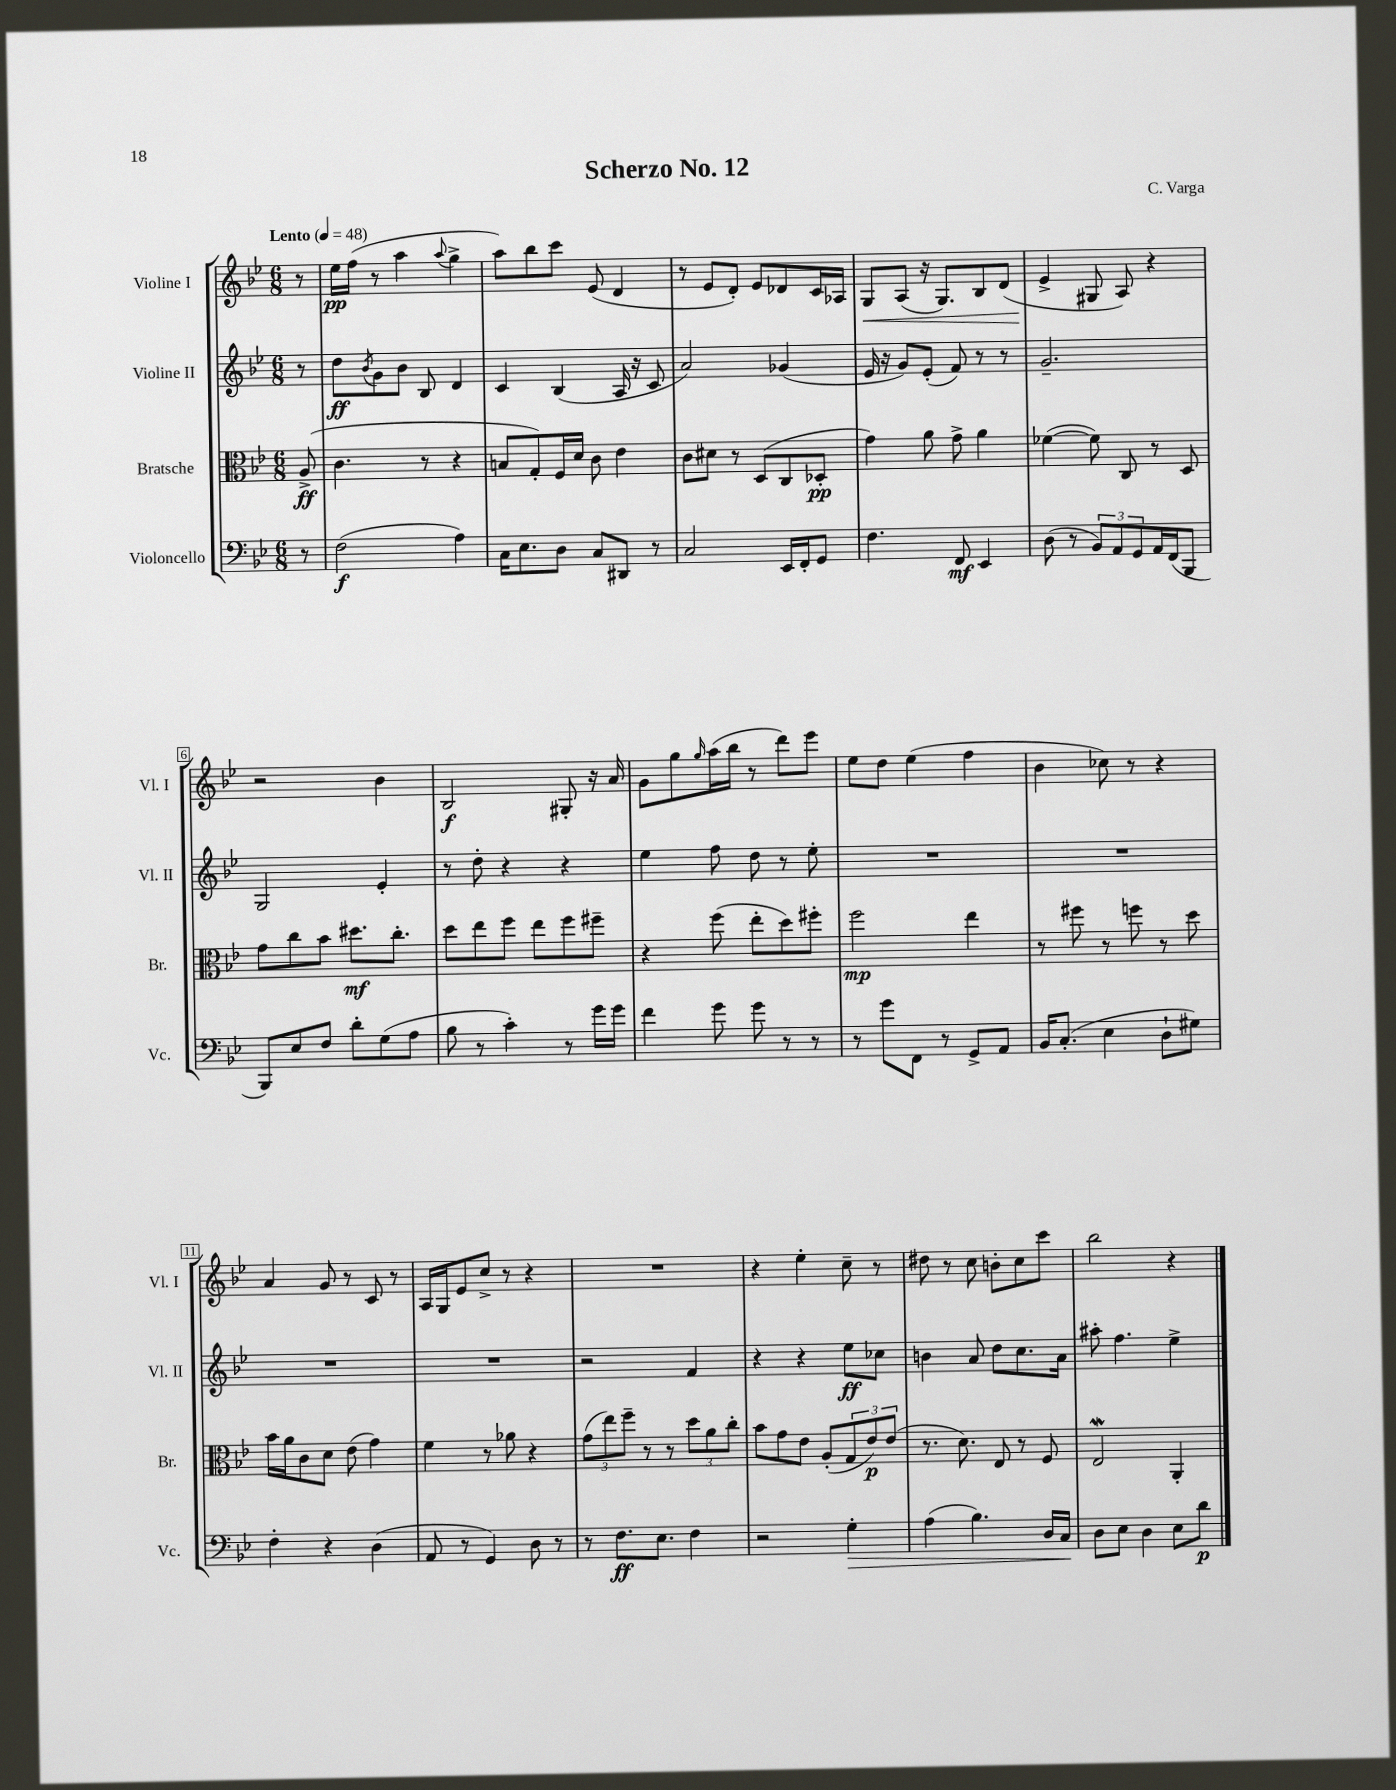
\header { title = "Scherzo No. 12" composer = "C. Varga" }
<<
\new StaffGroup <<
\new Staff = "s0" \with { instrumentName = "Violine I" shortInstrumentName = "Vl. I" } {
    \clef treble \key bes \major \numericTimeSignature \time 6/8 \partial 8 \tempo "Lento" 4 = 48
    r8 |
    ees''16\pp f''16( r8 a''4 \appoggiatura { a''8 } g''4-> |
    a''8) bes''8 c'''8 ees'8( d'4 |
    r8 ees'8 d'8-.) ees'8 des'8 c'16 aes16 |
    g8\< a8( r16 g8.) bes8 d'8( |
    ees'4->\! gis8 a8) r4 |
    r2 bes'4 |
    bes2\f gis8-. r16 a'16 |
    g'8 g''8 \grace { g''16 } a''16( bes''16 r8 d'''8) ees'''8 |
    ees''8 d''8 ees''4( f''4 |
    bes'4 ces''8) r8 r4 |
    a'4 g'8 r8 c'8 r8 |
    a16 g16 ees'8 c''8-> r8 r4 |
    R2. |
    r4 ees''4-. c''8-- r8 |
    dis''8 r8 c''8 b'8-. c''8 c'''8 |
    bes''2 r4 \bar "|." |
}
\new Staff = "s1" \with { instrumentName = "Violine II" shortInstrumentName = "Vl. II" } {
    \clef treble \key bes \major \numericTimeSignature \time 6/8 \partial 8
    r8 |
    d''8\ff \acciaccatura { bes'8 } g'8 bes'8 bes8 d'4 |
    c'4 bes4( a16 r16 c'8 |
    a'2) ges'4( |
    ees'16 r16 g'8) ees'8-.( f'8) r8 r8 |
    g'2.-- |
    g2 ees'4-. |
    r8 d''8-. r4 r4 |
    ees''4 f''8 d''8 r8 ees''8-. |
    R2. |
    R2. |
    R2. |
    R2. |
    r2 f'4 |
    r4 r4 ees''8\ff ces''8 |
    b'4 a'8 d''8 c''8. a'16 |
    ais''8-. f''4. ees''4-> \bar "|." |
}
\new Staff = "s2" \with { instrumentName = "Bratsche" shortInstrumentName = "Br." } {
    \clef alto \key bes \major \numericTimeSignature \time 6/8 \partial 8
    a8->\ff( |
    c'4. r8 r4 |
    b8 g8-.) f16 d'16 c'8 ees'4 |
    c'8 dis'8 r8 d8( c8 des8-.\pp |
    g'4) a'8 g'8-> a'4 |
    fes'4~( fes'8) c8 r8 d8 |
    g'8 c''8 bes'8 dis''8.\mf c''8.-. |
    d''8 ees''8 f''8 ees''8 f''8 fis''8-- |
    r4 f''8( ees''8-. d''8) fis''8-. |
    f''2\mp ees''4 |
    r8 fis''8 r8 f''8 r8 d''8 |
    bes'16 a'16 c'8 d'8 ees'8( g'4) |
    f'4 r8 aes'8 r4 |
    \tuplet 3/2 { g'8( ees''8) f''8-- } r8 r8 \tuplet 3/2 { d''8 a'8 c''8-. } |
    bes'8 g'8 ees'8 a8-.( \tuplet 3/2 { g8 ees'8\p) ees'8( } |
    r8. d'8.) ees8 r8 f8 |
    ees2\mordent a,4-. \bar "|." |
}
\new Staff = "s3" \with { instrumentName = "Violoncello" shortInstrumentName = "Vc." } {
    \clef bass \key bes \major \numericTimeSignature \time 6/8 \partial 8
    r8 |
    f2\f( a4) |
    c16 ees8. d8 c8 dis,8 r8 |
    c2 ees,16 f,16-. g,8 |
    f4. f,8\mf ees,4 |
    d8( r8 \tuplet 3/2 { bes,8) a,8 g,8 } a,16 f,16( bes,,8 |
    bes,,8) ees8 f8 d'8-. g8( a8 |
    bes8 r8 c'4-.) r8 g'16 g'16 |
    f'4 g'8 g'8 r8 r8 |
    r8 g'8 f,8 r8 g,8-> a,8 |
    bes,16 c8.-.( ees4 d8-! gis8) |
    f4-. r4 d4( |
    a,8 r8 g,4) d8 r8 |
    r8 f8.\ff ees8. f4 |
    r2 g4-.\> |
    a4( bes4.) d16 c16\! |
    d8 ees8 d4 ees8 d'8\p \bar "|." |
}
>>
>>
\layout { \context { \Score \override BarNumber.stencil = #(make-stencil-boxer 0.1 0.3 ly:text-interface::print) } }
